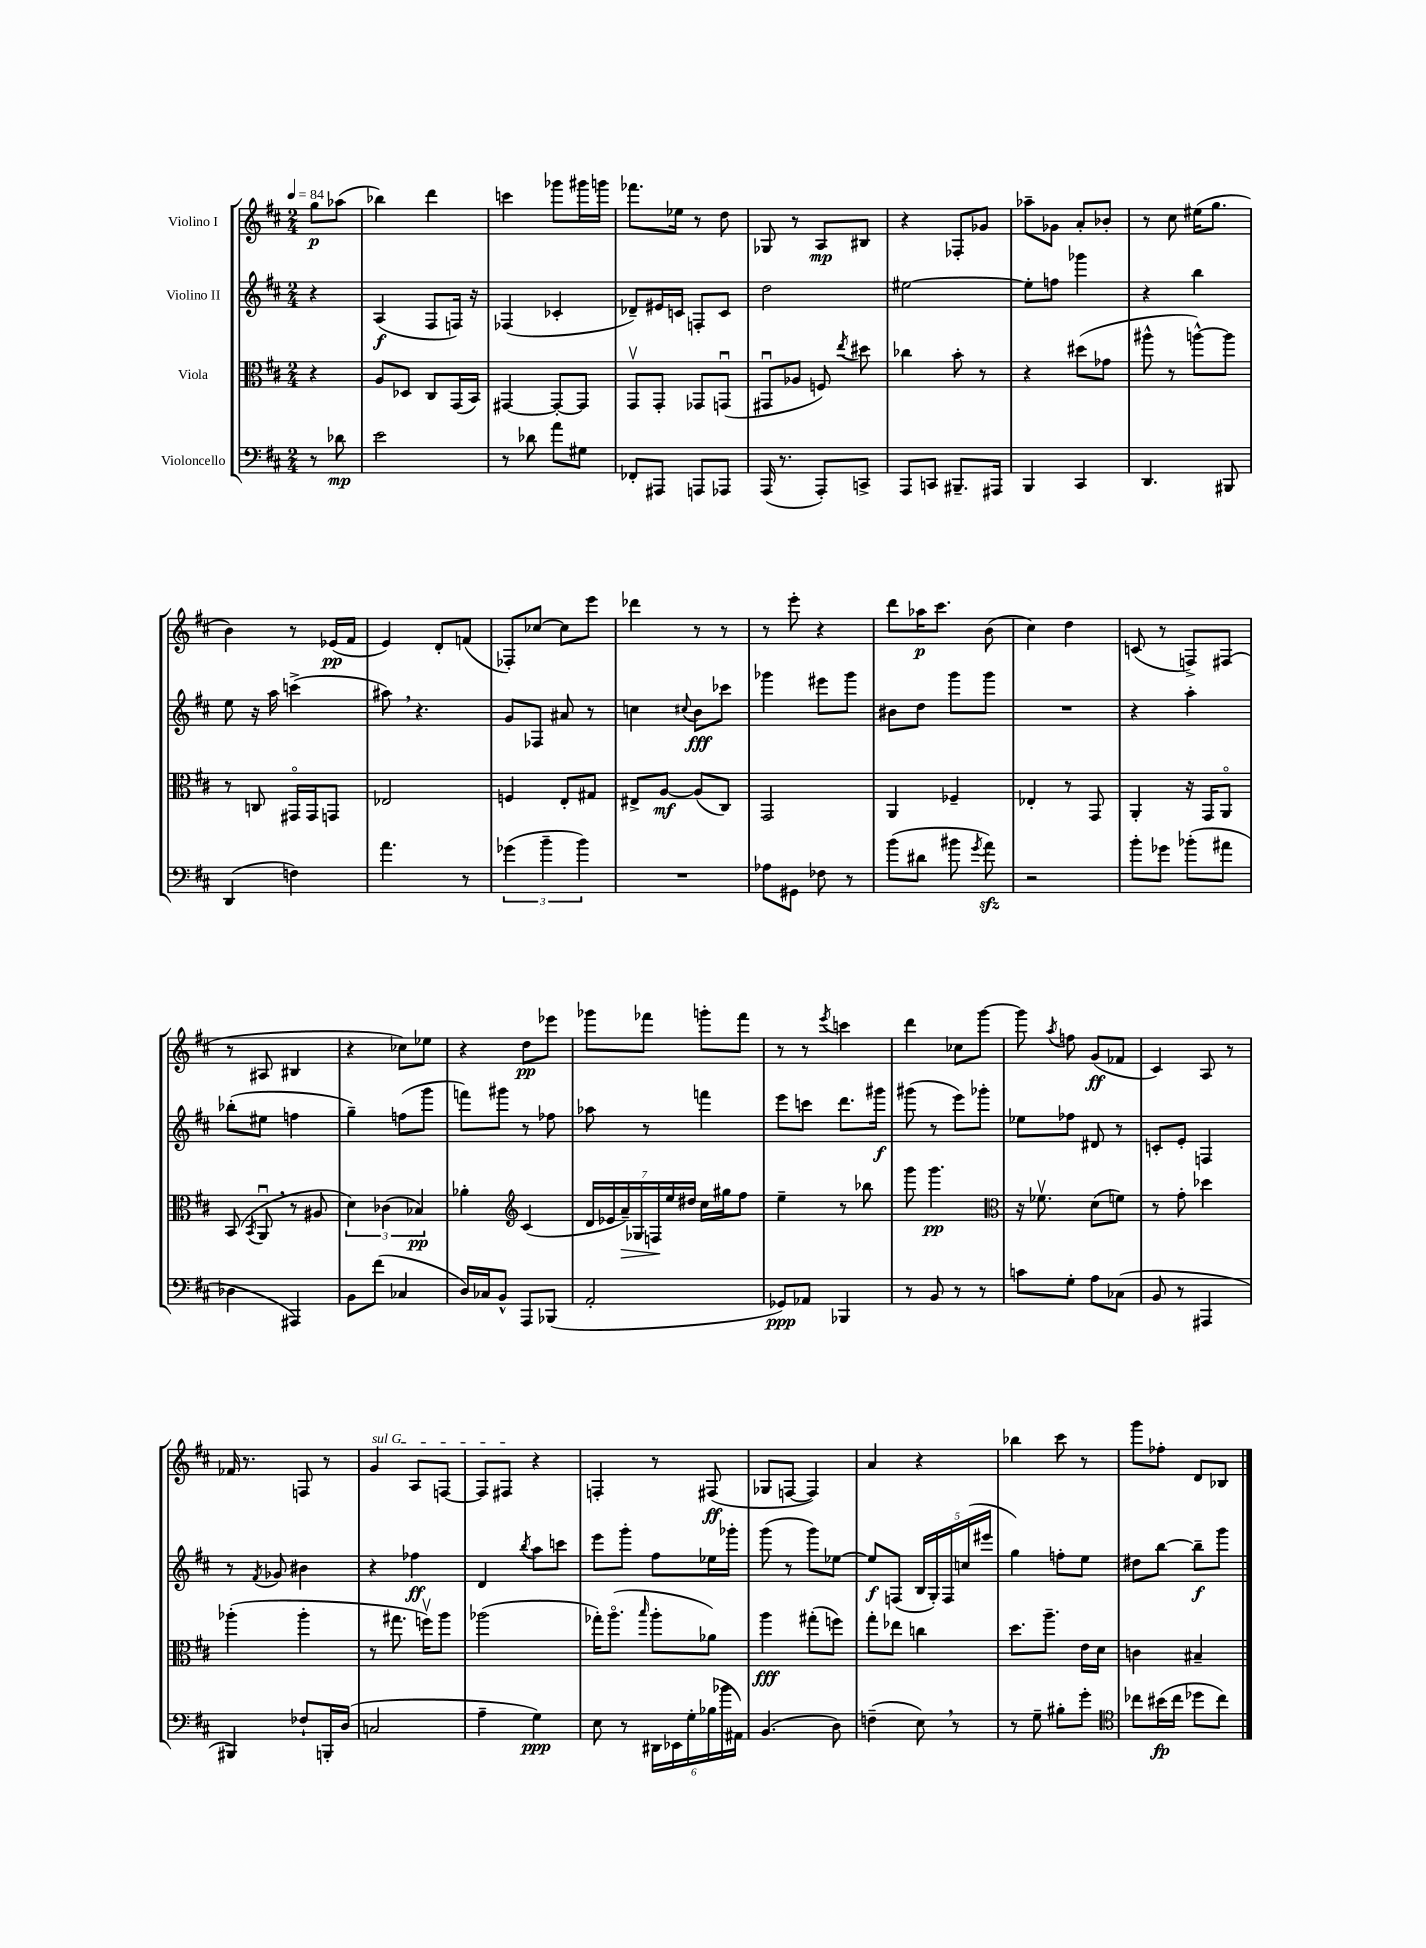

**kern	**kern	**kern	**kern
*staff4	*staff3	*staff2	*staff1
*clefF4	*clefC3	*clefG2	*clefG2
*k[f#c#]	*k[f#c#]	*k[f#c#]	*k[f#c#]
*M2/4	*M2/4	*M2/4	*M2/4
*MM84	*MM84	*MM84	*MM84
8r	4r	4r	8gg\L
8d-\	.	.	(8aa-\J
=	=	=	=
2e\	8A/L	(4A/	4bb-\)
.	8D-/J	.	.
.	8C#/L	8F#/L	4ddd\
.	(16GG/L	16F/Jk)	.
.	16BB/JJ)	16r	.
=	=	=	=
8r	[4GG#/	(4F-/	4ccc\
8d-\	.	.	.
8a\L	8GG#'/_L	4c-'/	8ggg-\L
8G#\J	8GG#/]J	.	16ggg#\L
.	.	.	16ggg\JJ
=	=	=	=
8FF-'/L	8GGv/L	8d-~/L)	8.fff-\L
8AAA#/J	8GG'/J	16e#/L	.
.	.	16c/JJ	16ee-\Jk
8AAA/L	8GG-/L	8F'/L	8r
8AAA-/J	(8GGu/J	8c/J	8dd\
=	=	=	=
(16AAA/	8GG#u/L	2dd\	8G-/
8.r	.	.	.
.	8A-/J	.	8r
8AAA'/L)	8F/)	.	8A/L
.	8qee/	.	.
8CC^/J	8dd#\	.	8B#/J
=	=	=	=
8AAA/L	4cc-\	[2ee#\	4r
8CC/J	.	.	.
8.BBB#~/L	8b'\	.	8F-'/L
.	8r	.	8g-/J
16AAA#/Jk	.	.	.
=	=	=	=
4BBB/	4r	8ee#'\]L	8aa-~\L
.	.	8ff\J	8g-\J
4CC#/	(8dd#\L	4ggg-\	8a'/L
.	8g-\J	.	8b-'/J
=	=	=	=
4.DD/	8aa#^^\	4r	8r
.	8r	.	8cc#\
.	[8aa^^\L)	4bb\	(16ee#\LK
.	.	.	8.gg\J
8BBB#/	8aa\]J	.	.
=	=	=	=
(4DD/	8r	8ee\	4b\)
.	8C/	16r	.
.	.	16aa\	.
4F\)	16GG#o/LL	(4ccc^\	8r
.	16GG#/J	.	.
.	8GG/J	.	(16e-/LL
.	.	.	16f#/JJ
=	=	=	=
4.a\	2E-/	8aa#\)	4e/)
.	.	4.r	.
.	.	.	8d'/L
8r	.	.	(8f/J
=	=	=	=
(6g-\	4F/	8g/L	8F-'/L)
.	.	8F-/J	[8cc-/J
6b~\	.	.	.
.	8E'/L	8a#/	8cc-\]L
6b\)	.	.	.
.	8G#/J	8r	8eee\J
=	=	=	=
2r	8E#^/L	4cc\	4ddd-\
.	[8A/J	.	.
.	.	8qqcc#/	.
.	(8A/]L	8b\L	8r
.	8C#/J)	8ccc-\J	8r
=	=	=	=
8A-\L	2GG/	4ggg-\	8r
8GG#\J	.	.	8eee'\
8F-\	.	8eee#\L	4r
8r	.	8ggg-\J	.
=	=	=	=
(8b\L	4AA/	8b#\L	8ddd\L
8d#\J	.	8dd\J	16aa-\K
.	.	.	8.ccc#\J
8b#\	4F-~/	8ggg\L	.
8qg/	.	.	.
8a\)	.	8ggg\J	(8b\
=	=	=	=
2r	4E-'/	2r	4cc#\)
.	8r	.	4dd\
.	8GG/	.	.
=	=	=	=
8b'\L	4AA'/	4r	(8c/
8g-\J	.	.	8r
(8b-'\L	16r	4aa'\	8F^/L)
.	16GG/LK	.	.
8a#\J	8AAo/J	.	(8F#/J
=	=	=	=
4D-\	(8BB/	(8bb-'\L	8r
.	8qBB/	.	.
.	8AAu/	8ee#\J	8A#/
4AAA#/)	8r	4ff\	4B#/
.	8A#/	.	.
=	=	=	=
8BB\L	6d\)	4gg~\)	4r
(8f#\J	.	.	.
.	(6c-\	.	.
4C-/	.	(8ff\L	8cc-\L)
.	6B-/)	.	.
.	.	8ggg\J	8ee-\J
=	=	=	=
16D/LL)	4a-'\	8fff\L)	4r
16C-/J	.	.	.
8BB^^/J	.	8ggg#\J	.
*	*clefG2	*	*
8AAA/L	(4c#/	8r	8dd\L
(8BBB-/J	.	8ff-\	8eee-\J
=	=	=	=
2AA'/	28d/LL	8aa-\	8ggg-\L
.	28e-/	.	.
.	28a~/)	.	.
.	28G-/	.	.
.	.	8r	8fff-\J
.	28F/	.	.
.	28ee/	.	.
.	28dd#/JJ	.	.
.	16cc#\LL	4fff\	8ggg'\L
.	16gg#\J	.	.
.	8ff#\J	.	8fff-\J
=	=	=	=
8GG-/L)	4ee~\	8eee\L	8r
8AA-/J	.	8ccc\J	8r
.	.	.	8qeee/
4BBB-/	8r	8.ddd\L	4ccc\
.	8bb-\	.	.
.	.	16ggg#\Jk	.
=	=	=	=
8r	8ggg\	(8ggg#\	4ddd\
8BB/	4.ggg\	8r	.
8r	.	8eee\L)	8cc-\L
8r	.	8ggg-'\J	[8ggg\J
=	=	=	=
*	*clefC3	*	*
8c\L	16r	8ee-\L	8ggg\]
.	8.f-v\	.	.
.	.	.	8qaa/
8G'\J	.	8ff-\J	8ff\
8A\L	(8d\L	8d#/	(8g/L
(8C-\J	8f\J)	8r	8f-/J
=	=	=	=
8BB/	8r	8c'/L	4c#/)
8r	8g'\	8e'/J	.
4AAA#/	4dd-\	4F/	8A/
.	.	.	8r
=	=	=	=
4BBB#/)	(4aa-'\	8r	16f-/
.	.	.	8.r
.	.	8qf#/	.
.	.	8g-/	.
8F-`/L	4aa-'\	4b#\	8F/
16BBB'/L	.	.	8r
(16D/JJ	.	.	.
=	=	=	=
2C/	8r	4r	4g/
.	8.gg#\	.	.
.	.	4ff-\	8A/L
.	16ffv\LK)	.	.
.	8aa\J	.	[8F/J
=	=	=	=
4A~\	(2aa-\	4d/	8F/]L
.	.	.	8F#/J
.	.	8qbb/	.
4G\)	.	8aa\L	4r
.	.	8ccc\J	.
=	=	=	=
8E\	16gg-'\LK)	8eee\L	4F'/
.	(8.aao\J	.	.
8r	.	8ggg'\J	.
.	16qqbb/	.	.
24DD#\LL	8aa'\L	8ff#\L	8r
24EE-\	.	.	.
24G'\	.	.	.
(24B-\	8a-\J)	16ee-\L	(8F#/
24b-\	.	.	.
.	.	16ggg-'\JJ	.
24AA#\JJ)	.	.	.
=	=	=	=
(4.BB/	4aa\	(8ggg\	8G-/L
.	.	8r	[8F/J
.	(8gg#'\L	8ggg\L)	4F/])
8D\)	8ff\J)	[8ee-\J	.
=	=	=	=
(4F~\	8gg'\L	8ee-/]L	4a/
.	8ee-\J	(8F/J	.
8E\)	4cc\	20B/LL	4r
.	.	20G'/)	.
.	.	20F/	.
8r	.	.	.
.	.	(20cc/	.
.	.	20eee#/JJ	.
=	=	=	=
8r	8.dd\L	4gg\)	4bb-\
8G~\	.	.	.
.	8.aa~\J	.	.
8B#'\L	.	8ff'\L	8ccc#\
8g'\J	16e\LL	8ee\J	8r
.	16d\JJ	.	.
=	=	=	=
*clefC4	*	*	*
8cc-\L	4c\	8dd#\L	8ggg\L
(16b#\L	.	[8bb\J	8ff-'\J
16cc-\JJ	.	.	.
8dd-\L	4B#~/	8bb~\]L	8d/L
8cc-\J)	.	8ggg\J	8B-/J
==	==	==	==
*-	*-	*-	*-
